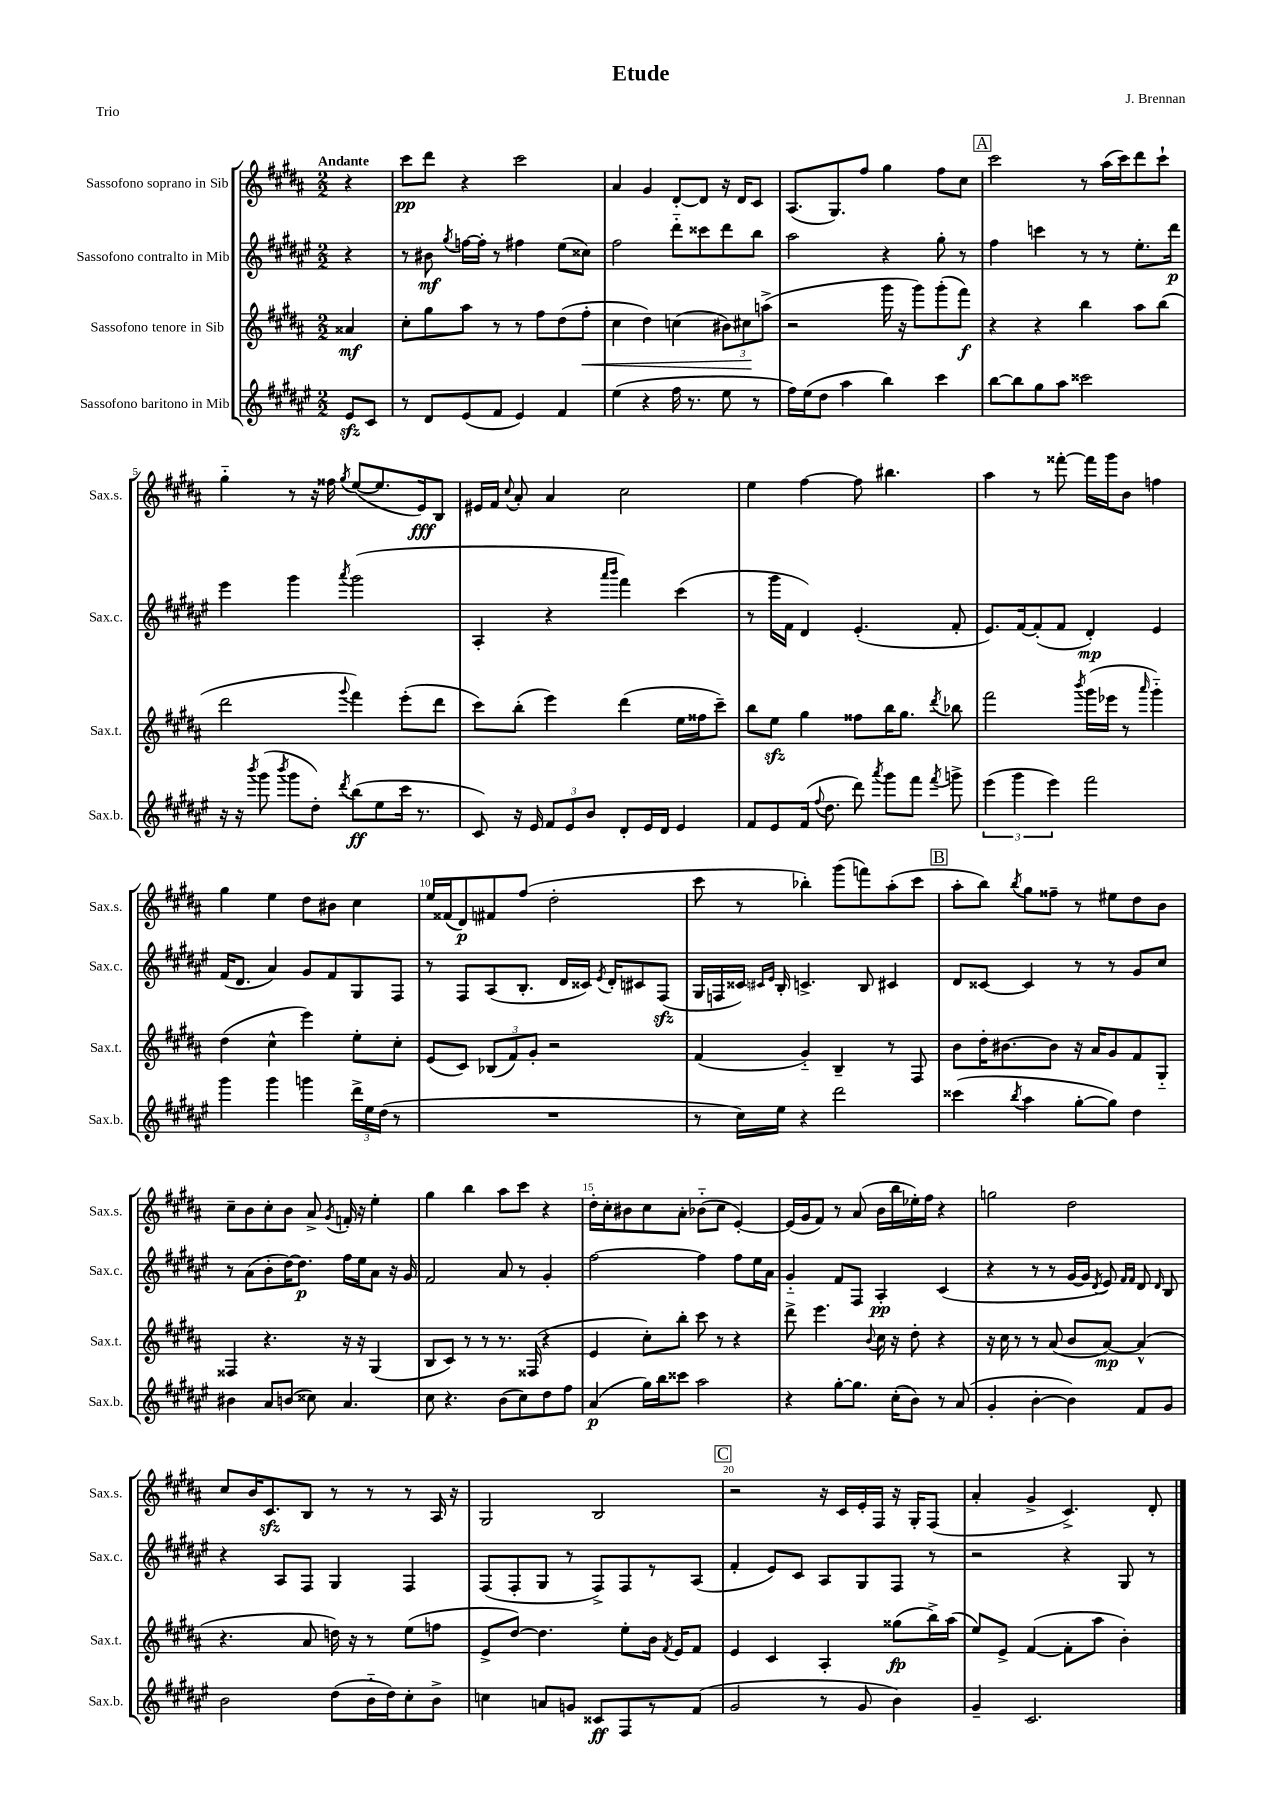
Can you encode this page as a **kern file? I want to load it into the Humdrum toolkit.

**kern	**kern	**kern	**kern
*staff4	*staff3	*staff2	*staff1
*clefG2	*clefG2	*clefG2	*clefG2
*k[f#c#g#d#a#e#]	*k[f#c#g#d#a#]	*k[f#c#g#d#a#e#]	*k[f#c#g#d#a#]
*M2/2	*M2/2	*M2/2	*M2/2
8e#	4a##	4r	4r
8c#	.	.	.
=	=	=	=
8r	8cc#'	8r	8ccc#
8d#	8gg#	8b#	8ddd#
.	.	8qgg#	.
(8e#	8aa#	[16ff	4r
.	.	16ff']	.
8f#	8r	8r	.
4e#)	8r	4ff#	2ccc#
.	8ff#	.	.
4f#	(8dd#	(8ee#	.
.	8ff#'	8cc##)	.
=	=	=	=
(4ee#	4cc#	2ff#	4a#
4r	4dd#)	.	4g#
16ff#	(4cc	8ddd#'~	[8d#'
8.r	.	.	.
.	.	8ccc##	8d#]
8ee#	12b#)	8ddd#	16r
.	.	.	16d#
.	12cc#	.	.
8r	.	8bb	8c#
.	(12aa^	.	.
=	=	=	=
16ff#)	2r	2aa#	(8.A#
(16ee#	.	.	.
8dd#	.	.	.
.	.	.	8.G#)
4aa#	.	.	.
.	.	.	8ff#
4bb)	16ggg#	4r	4gg#
.	16r	.	.
.	8ggg#)	.	.
4ccc#	(8ggg#'	8gg#'	8ff#
.	8fff#)	8r	8cc#
=	=	=	=
[8bb	4r	4ff#	2ccc#
8bb]	.	.	.
8gg#	4r	4ccc	.
8aa#	.	.	.
2ccc##	4bb	8r	8r
.	.	8r	(16aa#
.	.	.	16ccc#)
.	8aa#	8.ee#'	8ddd#
.	(8bb	.	8ccc#`
.	.	16ddd#	.
=	=	=	=
16r	2ddd#	4eee#	4gg#'~
16r	.	.	.
8qbbb	.	.	.
(8ggg#	.	.	.
8qbbb	.	.	.
8ggg#	.	4ggg#	8r
8dd#')	.	.	16r
.	.	.	16ff##
8qddd#	8qqggg#	8qaaa#	8qgg#
(8bb	4fff#)	(2ggg#	([8ee
8ee#	.	.	8.ee]
16ccc#	(8eee'	.	.
8.r	.	.	16e)
.	8ddd#	.	8B
=	=	=	=
8c#)	8ccc#)	4A#'	16e#
.	.	.	16f#
.	.	.	8qqcc#
16r	(8bb'	.	8a#'
16e#	.	.	.
12f#	4eee)	4r	4a#
12e#	.	.	.
12b	.	.	.
.	.	16qqaaa#	.
.	.	16qqbbb	.
8d#'	(4ddd#	4fff#)	2cc#
16e#	.	.	.
16d#	.	.	.
4e#	16ee	(4ccc#	.
.	16ff##	.	.
.	8ccc#~)	.	.
=	=	=	=
8f#	8bb	8r	4ee
8e#	8ee	16ggg#	.
.	.	16f#	.
(16f#	4gg#	4d#)	[4ff#
8qqff#	.	.	.
8.dd#	.	.	.
8ddd#)	8ff##	(4.e#'	8ff#]
8qaaa#	.	.	.
8ggg#	16bb	.	4.bb#
.	8.gg#	.	.
8fff#	.	.	.
8qfff#	8qddd#	.	.
8ggg^	8bb-	8f#'	.
=	=	=	=
(6eee#	2fff#	8.e#)	4aa#
6ggg#	.	.	.
.	.	[16f#	.
.	.	(8f#']	8r
6eee#)	.	.	.
.	.	8f#	[8fff##'
.	8qbbb	.	.
2fff#	(16ggg#	4d#')	16fff##]
.	16eee-	.	16ggg#
.	8r	.	8b
.	16qqaaa#	.	.
.	4ggg#'~)	4e#	4ff
=	=	=	=
4ggg#	(4dd#	(16f#	4gg#
.	.	8.d#	.
4ggg#	4cc#^^	4a#)	4ee
4ggg	4eee)	8g#	8dd#
.	.	8f#	8b#
24ddd#^	8ee'	8G#	4cc#
24ee#	.	.	.
(24dd#	.	.	.
8r	8cc#'	8F#	.
=	=	=	=
1r	(8e	8r	16ee
.	.	.	(16f##
.	8c#)	8F#	8d#)
.	(12B-	(8A#	8f#
.	12f#)	.	.
.	.	8.B'	(8ff#
.	12g#'	.	.
.	2r	.	2dd#'
.	.	16d#	.
.	.	16c##)	.
.	.	8qe#	.
.	.	16d#'	.
.	.	8c#	.
.	.	(8F#	.
=	=	=	=
8r	(4f#	16G#	8ccc#
.	.	16F	.
16cc#)	.	16c##)	8r
.	.	16qqc#	.
.	.	16qqe#	.
16ee#	.	16B'	.
4r	4g#'~)	4.c^	4bb-')
2ddd#	4B~	.	(8ggg#
.	.	8B	8fff)
.	8r	4c#	(8aa#'
.	8F#	.	8ccc#
=	=	=	=
(4ccc##	8b	8d#	8aa#'
.	16dd#'	[8c##	8bb)
.	[8.b#	.	.
8qbb	.	.	8qbb
4aa#	.	4c##]	8gg#
.	8b#]	.	8ff##~
[8gg#'	16r	8r	8r
.	16a#	.	.
8gg#])	8g#	8r	8ee#
4dd#	8f#	8g#	8dd#
.	8G#'~	8cc#	8b
=	=	=	=
4b#	4F##	8r	8cc#~
.	.	(8a#	8b
8a#	4.r	8b'	8cc#'
(8b	.	[16dd#)	8b
.	.	8.dd#]	.
8cc##)	.	.	8a#^
.	.	.	8qg#
4.a#	16r	16ff#	16f'
.	16r	16ee#	16r
.	(4G#	8a#	4ee'
.	.	16r	.
.	.	16g#	.
=	=	=	=
8cc#	8B	2f#	4gg#
4.r	8c#)	.	.
.	8r	.	4bb
.	8r	.	.
(8b	8.r	8a#	8aa#
8cc#)	.	8r	8ccc#
.	(16F##	.	.
8dd#	4r	4g#'	4r
8ff#	.	.	.
=	=	=	=
(4a#	4e	[2ff#	16dd#'
.	.	.	16cc#'
.	.	.	8b#
16gg#)	8cc#')	.	8cc#
16bb	.	.	.
8ccc##	8bb'	.	8a#'
2aa#	8ccc#	4ff#]	(8b-'~
.	8r	.	8cc#
.	4r	8ff#	[4e')
.	.	16ee#	.
.	.	16a#	.
=	=	=	=
4r	8ddd#^	4g#'~	(16e]
.	.	.	16g#
.	4.eee	.	8f#)
[8gg#'	.	8f#	8r
8.gg#]	.	8F#	(8a#
.	8qqb	.	.
.	16cc#	4A#'	16b
(16cc#'	16r	.	16bb
8b)	8dd#'	.	16ee-')
.	.	.	16ff#
8r	4r	(4c#	4r
(8a#	.	.	.
=	=	=	=
4g#'	16r	4r	2gg
.	16cc#	.	.
.	8r	.	.
[4b'	8r	8r	.
.	(8a#	8r	.
4b])	8b	[16g#	2dd#
.	.	16g#]	.
.	.	8qd#	.
.	[8a#)	8e#)	.
.	.	16qqf#	.
.	.	16qqf#	.
8f#	(4a#^^]	8d#	.
.	.	16qqd#	.
8g#	.	8B	.
=	=	=	=
2b	4.r	4r	8cc#
.	.	.	16b
.	.	.	8.c#
.	.	8A#	.
.	8a#	8F#	8B
(8dd#	16dd)	4G#	8r
.	16r	.	.
16b'~	8r	.	8r
16dd#)	.	.	.
8cc#'	(8ee	4F#	8r
8b^	8ff	.	16A#
.	.	.	16r
=	=	=	=
4cc	8e^	(8F#	2G#
.	[8dd#)	8F#'	.
8a	4.dd#]	8G#	.
8g	.	8r	.
8c##	.	8F#^)	2B
8F#	8ee'	8F#	.
8r	16b	8r	.
.	8qf#	.	.
.	16e	.	.
(8f#	8f#	(8A#	.
=	=	=	=
2g#	4e	4f#'	2r
.	4c#	8e#)	.
.	.	8c#	.
8r	4A#'	8A#	16r
.	.	.	16c#
8g#	.	8G#	16e'
.	.	.	16F#
4b)	(8gg##	8F#	16r
.	.	.	16G#'
.	16bb^)	8r	(8F#
.	(16aa#	.	.
=	=	=	=
4g#~	8ee)	2r	4a#'
.	8e^	.	.
2.c#	([4f#	.	4g#^
.	8f#']	4r	4.c#^)
.	8aa#	.	.
.	4b')	8G#	.
.	.	8r	8d#'
==	==	==	==
*-	*-	*-	*-
